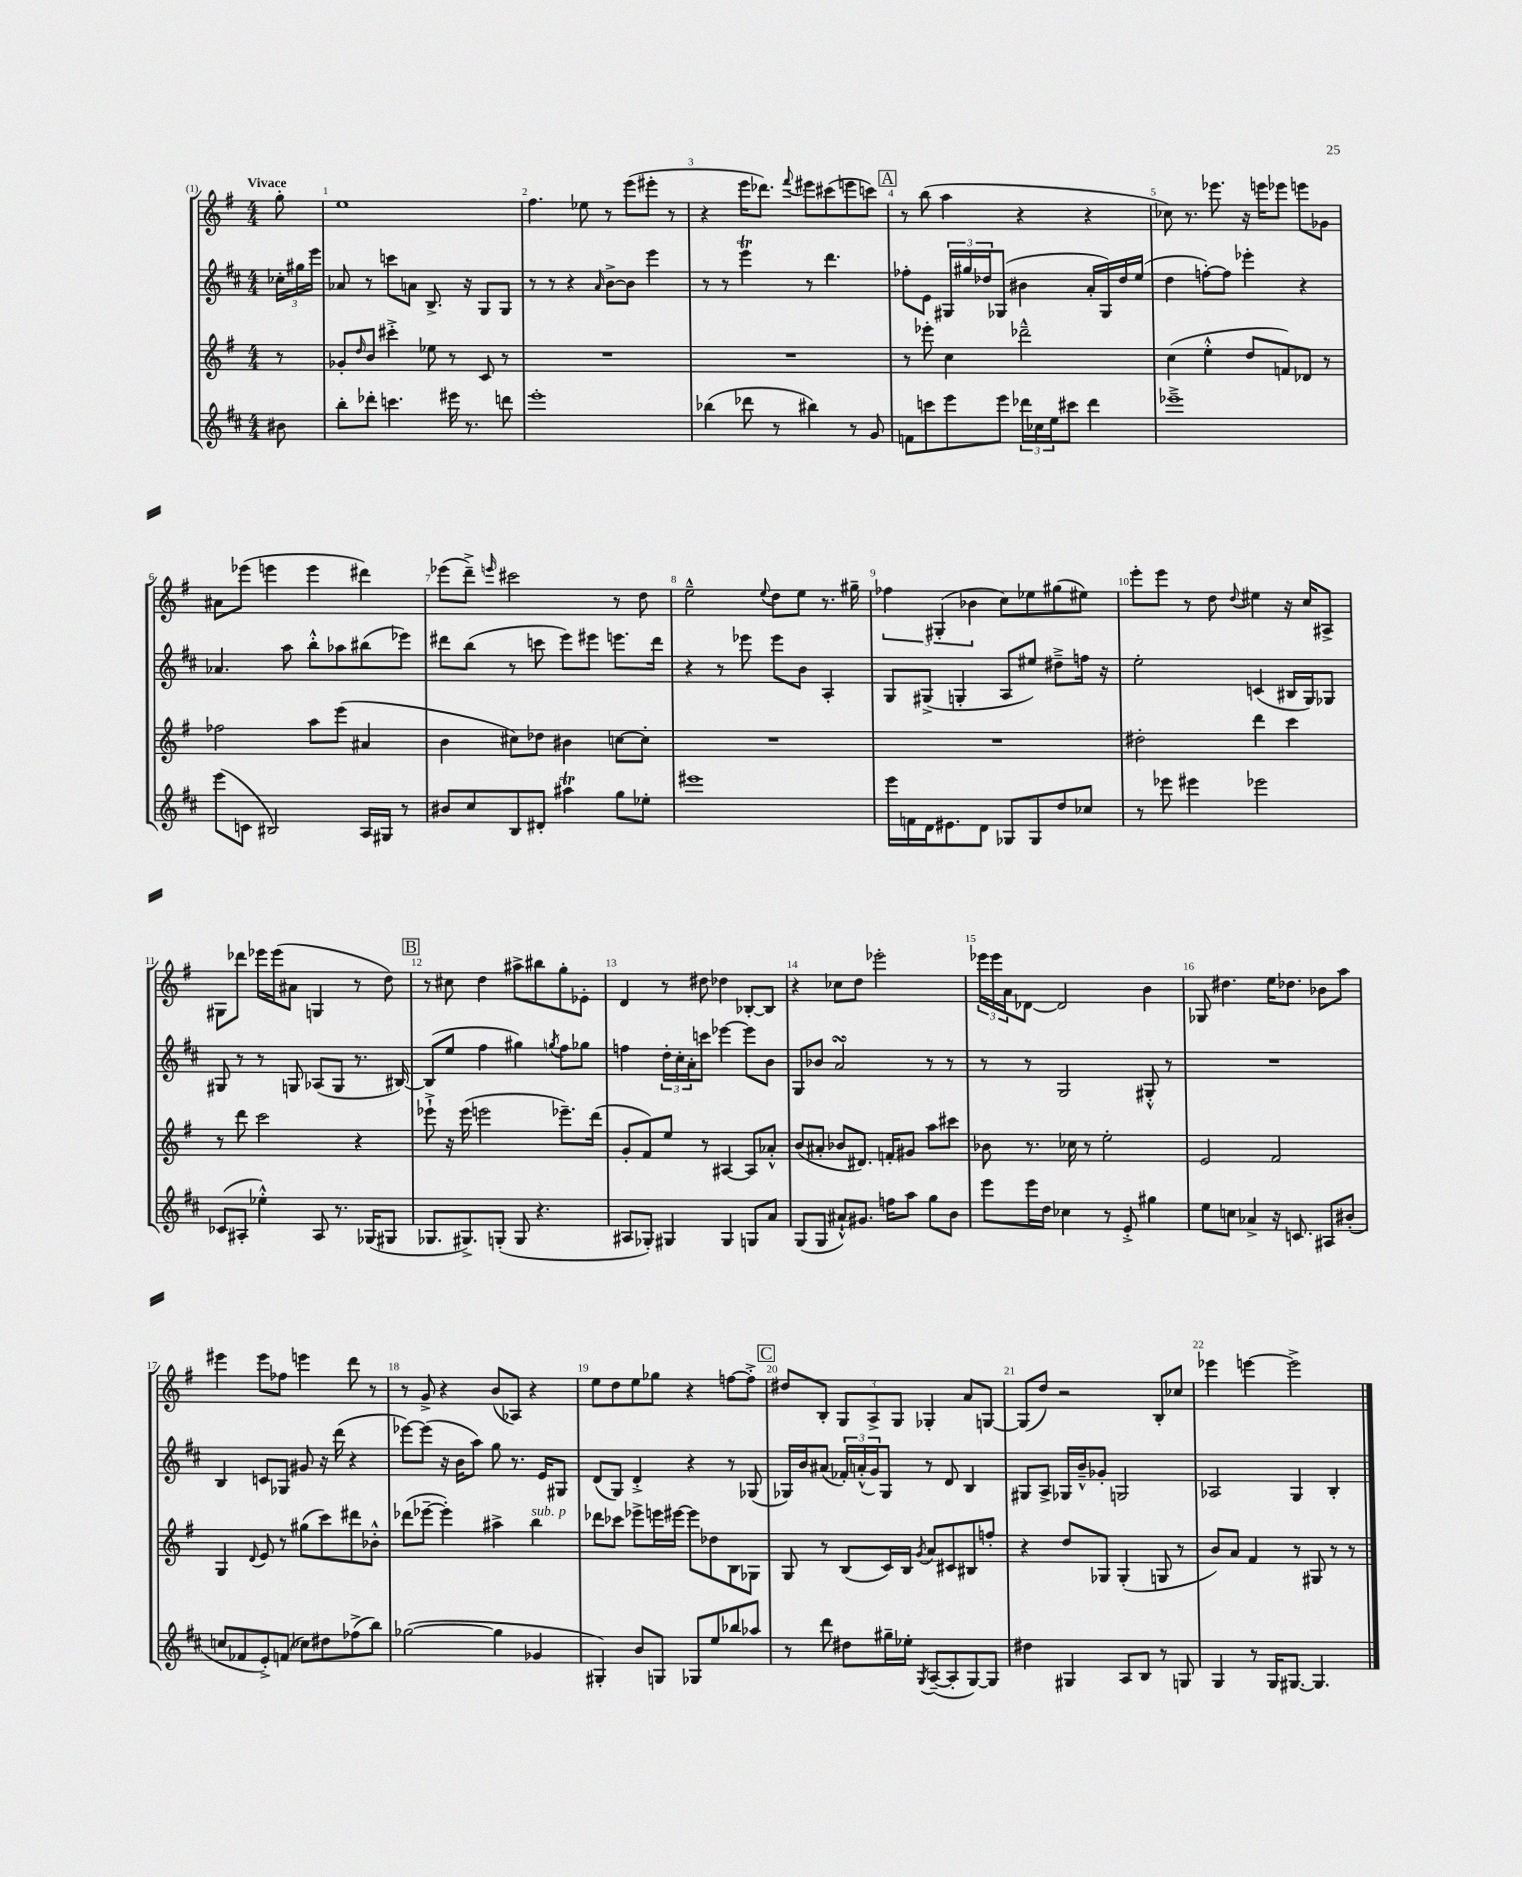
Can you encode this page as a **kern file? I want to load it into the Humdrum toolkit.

**kern	**kern	**kern	**kern
*part4	*part3	*part2	*part1
*staff4	*staff3	*staff2	*staff1
*clefG2	*clefG2	*clefG2	*clefG2
*k[f#c#]	*k[f#]	*k[f#c#]	*k[f#]
*M4/4	*M4/4	*M4/4	*M4/4
=	=	=	=
!	!	!	!LO:TX:a:B:t=Vivace
8b#X\	8r	24cc-X'\LL	8gg'\
.	.	24gg#X\	.
.	.	24eee\JJ	.
=1	=1	=1	=1
8bb'\L	8g-X'/L	8a-X/	1ee
.	16qqdd/	.	.
8ddd-X'\J	8b/J	8r	.
4.cccn\	4ccc#X'^\	8cccn\L	.
.	.	8an\J	.
.	8ee-X\	8.B^/	.
16eee#X\	8r	.	.
8.r	.	16r	.
.	8c/	8G/L	.
8dddn\	8r	8G/J	.
=2	=2	=2	=2
1eee'	1r	8r	4.ff#\
.	.	8r	.
.	.	4r	.
.	.	.	8ee-X\
.	.	16qqa/	.
.	.	[8b^\L	8r
.	.	8b\J]	(8eee\L
.	.	4eee\	8eee#X'\J
.	.	.	8r
=3	=3	=3	=3
(4bb-X\	1r	8r	4r
.	.	8r	.
8ddd-X\	.	4eeeT\	16eee\KL
.	.	.	8.ddd-X\J)
8r	.	.	.
.	.	.	8qqfff#/
4bb#X\)	.	8r	8eee#X\L
.	.	4.ddd\	(8ccc#X\
8r	.	.	8eeen\
8g/	.	.	8cccn\J)
!!LO:REH:place=s1:t=A
=4	=4	=4	=4
8fn\L	8r	8ff-X'\L	8r
8cccn\	8eee-X'\	8e\J	(8bb\
8eee\	4cc\	24G#X/LL	4aa\
.	.	24gg#X/	.
.	.	24dd-X/J	.
8eee\J	.	(8G-X/J	.
24ddd-X\LL	2ddd-X~^^\	4b#X\	4r
24cc-X\	.	.	.
24ee\J	.	.	.
8ccc#X\J	.	.	.
4ddd-\	.	16a'/LL	4r
.	.	16G-/)	.
.	.	16dd-/	.
.	.	(16ee/JJ	.
=5	=5	=5	=5
1eee-X~^	(4cc\	4dd\	8cc-X\)
.	.	.	8.r
.	4ee'^^\	[8ffn'\L)	.
.	.	.	8.eee-X\
.	.	8ff\J]	.
.	8dd/L	4eee-X'\	16r
.	.	.	16eeen\KL
.	8fn/)	.	8eee-X\J
.	8d-X/J	4r	8eeen\L
.	8r	.	8g-X\J
!!LO:LB:g=z
=6	=6	=6	=6
(8eee\L	2ff-X\	4.a-X/	8a#X\L
8cn\J	.	.	(8eee-X\J
2B#X/)	.	.	4eeen\
.	.	8aa\	.
.	8aa\L	8bb'^^\L	4eee\
.	(8eee\J	8aa-X\	.
16A/LL	4a#X/	(8bb#X\	4ddd#X\)
16G#X/JJ	.	.	.
8r	.	8eee-X\J)	.
=7	=7	=7	=7
8b#X/L	4b\	8ddd#X\L	(8eee-X\L
8cc#/	.	(8bb\J	8ddd~^\J)
.	.	.	16qqeeen/
8B/	8cc#X\L)	8r	2ccc#X\
8d#X'/J	8dd-X\J	8cccn\	.
4aa#Xt\	4b#X\	8eee\L)	.
.	.	8eee#X\J	.
8gg\L	[8ccn\L	8.eeen\L	8r
8ee-X'\J	8cc'\J]	.	8dd\
.	.	16ddd#\Jk	.
=8	=8	=8	=8
1eee#X	1r	4r	2ee~^^\
.	.	8r	.
.	.	8eee-X\	.
.	.	.	8qqee/
.	.	8eee-\L	8dd\L
.	.	8b\J	8ee\J
.	.	4A'/	8.r
.	.	.	16gg#X~\
=9	=9	=9	=9
16eee\LL	1r	8G/L	6ff-X\
16fn\	.	.	.
16d\J	.	(8G#X^/J	.
.	.	.	(6G#X'/
8.e#X\	.	.	.
.	.	4Gn'/	.
.	.	.	6b-X\
8d\J	.	.	.
8G-X/L	.	8A/L	8cc\L)
8G-/	.	8ee#X/J)	8ee-X\
8dd/	.	8dd#X~^\L	(8gg#X\
8cc-X/J	.	16ffn\Jk	8ee#X\J)
.	.	16r	.
=10	=10	=10	=10
8r	2dd#X'\	2ee'\	8eee'\L
8eee-X\	.	.	8eee\J
4eee#X\	.	.	8r
.	.	.	8dd\
.	.	.	8qqdd/
2eee-X\	4ddd\	(4cn/	4ee#X\
.	4ccc\	16B#X/LL	16r
.	.	16G/J)	16cc/KL
.	.	8G-X/J	8A#X^/J
!!LO:LB:g=z
=11	=11	=11	=11
(8c-X/L	8r	8G#X/	8G#X\L
8A#X'/J	8ddd\	8r	8ddd-X\J
4ee-X'^^\)	2ccc\	8r	16eee-X\LL
.	.	.	(16eee-\J
.	.	8Gn/	8a#X\J
8A#/	.	(8A-X/L	4Gn/
8.r	.	8G/J	.
.	4r	8.r	8r
(16G-X/KL	.	.	.
8G#X/J	.	.	8dd\)
.	.	[16B#X/)	.
!!LO:REH:place=s1:t=B
=12	=12	=12	=12
8.G-X/L	8eee-X`^\	(8B#/L]	8r
.	16r	8ee/J	8cc#X\
8.G#X^/)	(16eee-\	.	.
.	2eeen\	4ff#\	4dd\
(8Gn'/J	.	.	.
8G/	.	4gg#X\)	8aa#X^\L
4.r	.	.	8bb#X\
.	.	8qggn/	.
.	8.eee-X~\L)	8ff#\L	8gg'\
.	.	8gg-X\J	8e-X'\J
.	(16ddd\Jk	.	.
=13	=13	=13	=13
8A#X/L	8g'/L	4ffn\	4d/
8G-X'/J)	8f#/)	.	.
4G#X/	8ee/J	24dd'\LL	8r
.	.	24cc#'\	.
.	.	24a'\J	.
.	8r	8cccn\J	8dd#X\
4G#/	[4A#X/	[4eee-X\	4dd-X\
8Gn/L	8A#/L]	8eee-\L]	[8B-X'/L
8a/J	8a-X'^^/J	8b\J	8B-/J]
=14	=14	=14	=14
(8G/L	(8b/L	8G/L	4r
8G/J	8a#X'/J	8b-X/J	.
8a#X`^^/L)	8b-X/L	2asSSS/	8cc-X\L
8.g#X/J	8.d#X/J)	.	8dd\J
.	.	.	2eee-X'\
16ffn\KL	16fn'/KL	.	.
8aa\J	8g#X/J	.	.
8gg\L	8aa\L	8r	.
8b\J	8ccc#X\J	8r	.
=15	=15	=15	=15
8eee\L	8b-X\	8r	24eee-X\LL
.	.	.	24eee-\
.	.	.	24a\J
16eee\L	8.r	8r	[8d-X\J
16dd\JJ	.	.	.
4cc-X\	.	2G/	2d-/]
.	16cc-X\	.	.
.	8r	.	.
8r	2ee'\	.	.
8e'^/	.	.	.
4gg#X\	.	8G#X'^^/	4b\
.	.	8r	.
=16	=16	=16	=16
8ee\L	2e/	1r	8G-X/
8ccn\J	.	.	4.dd#X\
4a-X^/	.	.	.
16r	2f#/	.	16ee\KL
8.cn/	.	.	8.dd-X\J
8A#X/L	.	.	8b-X\L
(8b#X'/J	.	.	8aa\J
!!LO:LB:g=z
=17	=17	=17	=17
8ccn/L	4G/	4B/	4eee#X\
8f-X/	.	.	.
.	8qqd/	.	.
8e'^/)	8e/	8cn/L	8eee#\L
(8fn/J	8r	8G-X/J	8ff-X\J
8cc-X\L)	(8gg#X\L	8g#X/	4eeen\
8dd#X\	8ccc\)	16r	.
.	.	(16ddd\	.
(8ff-X^\	8ddd#X\	4r	8ddd\
8bb\J)	8b-X'^^\J	.	8r
=18	=18	=18	=18
([2gg-X\	(8ddd-X\L	[8eee-X\L)	8r
.	[8eee-X~\J	(8eee-\J]	8g^/
.	4eee-'\])	16r	4r
.	.	16b\KL	.
.	.	8aa\J)	.
4gg-\]	4aa#X^\	8gg\	(8b/L
.	.	8.r	8A-X/J)
!	!LO:TX:a:i:t=sub. p	!	!
4g-X/	4bb\	.	4r
.	.	16e/KL	.
.	.	8G#X/J	.
=19	=19	=19	=19
4G#X'/)	8ddd-X\L	(8d/L	8ee\L
.	8ccc-X\J	8G/J)	8dd\
8b/L	8eee-X^\L	4d'^/	8ee\
8Gn/J	16eeen\L	.	8gg-X\J
.	[16eee#X\JJ	.	.
8G-X/L	8eee#\L]	4r	4r
8ee/	8dd-X\	.	.
8bb-X/	8B\	8r	[8ffn\L
8aa-X/J	8G-X\J	(8G-X/	8ff'^\J]
!!LO:REH:place=s1:t=C
=20	=20	=20	=20
8r	8G/	16G-X/LL)	8dd#X/L
.	.	16b/J	.
8ddd\	8r	(8a#X/J	8B'/J
8dd#X\L	(8B/L	24f-X'/LL)	12G/L
.	.	(24an'^^/	.
.	.	24g/J)	12A^/
16gg#X~\L	16c/L)	8G-/J	.
.	.	.	12G/J
16ee-X'\JJ	16B/JJ	.	.
8qG/	8qg/	.	.
([8A~/L	8a/L	8r	4G-X'/
8A'/]	8c#X/	8d/	.
[8G/)	8B#X/	4B/	8a/L
8G/J]	8ffn'/J	.	[8Gn/J
=21	=21	=21	=21
4dd#X\	4r	8G#X/L	(8G/L]
.	.	8A^/J	8dd/J)
4G#X/	8dd/L	16G-X/LL	2r
.	.	16b~^^/J	.
.	8G-X/J	8g-X'/J	.
8A/L	(4G-'/	2Gn/	.
8B/J	.	.	.
8r	8Gn/	.	8B'/L
8Gn/	8r	.	8cc-X/J
=22	=22	=22	=22
4G/	8b/L)	2A-X/	4eee-X\
.	8a/J	.	.
8r	4f#/	.	[4eeen\
16G/KL	.	.	.
[8.G#X/J	.	.	.
.	8r	4G/	2eee^\]
4.G#/]	8G#X/	.	.
.	8r	4B'/	.
.	8r	.	.
==	==	==	==
*-	*-	*-	*-
